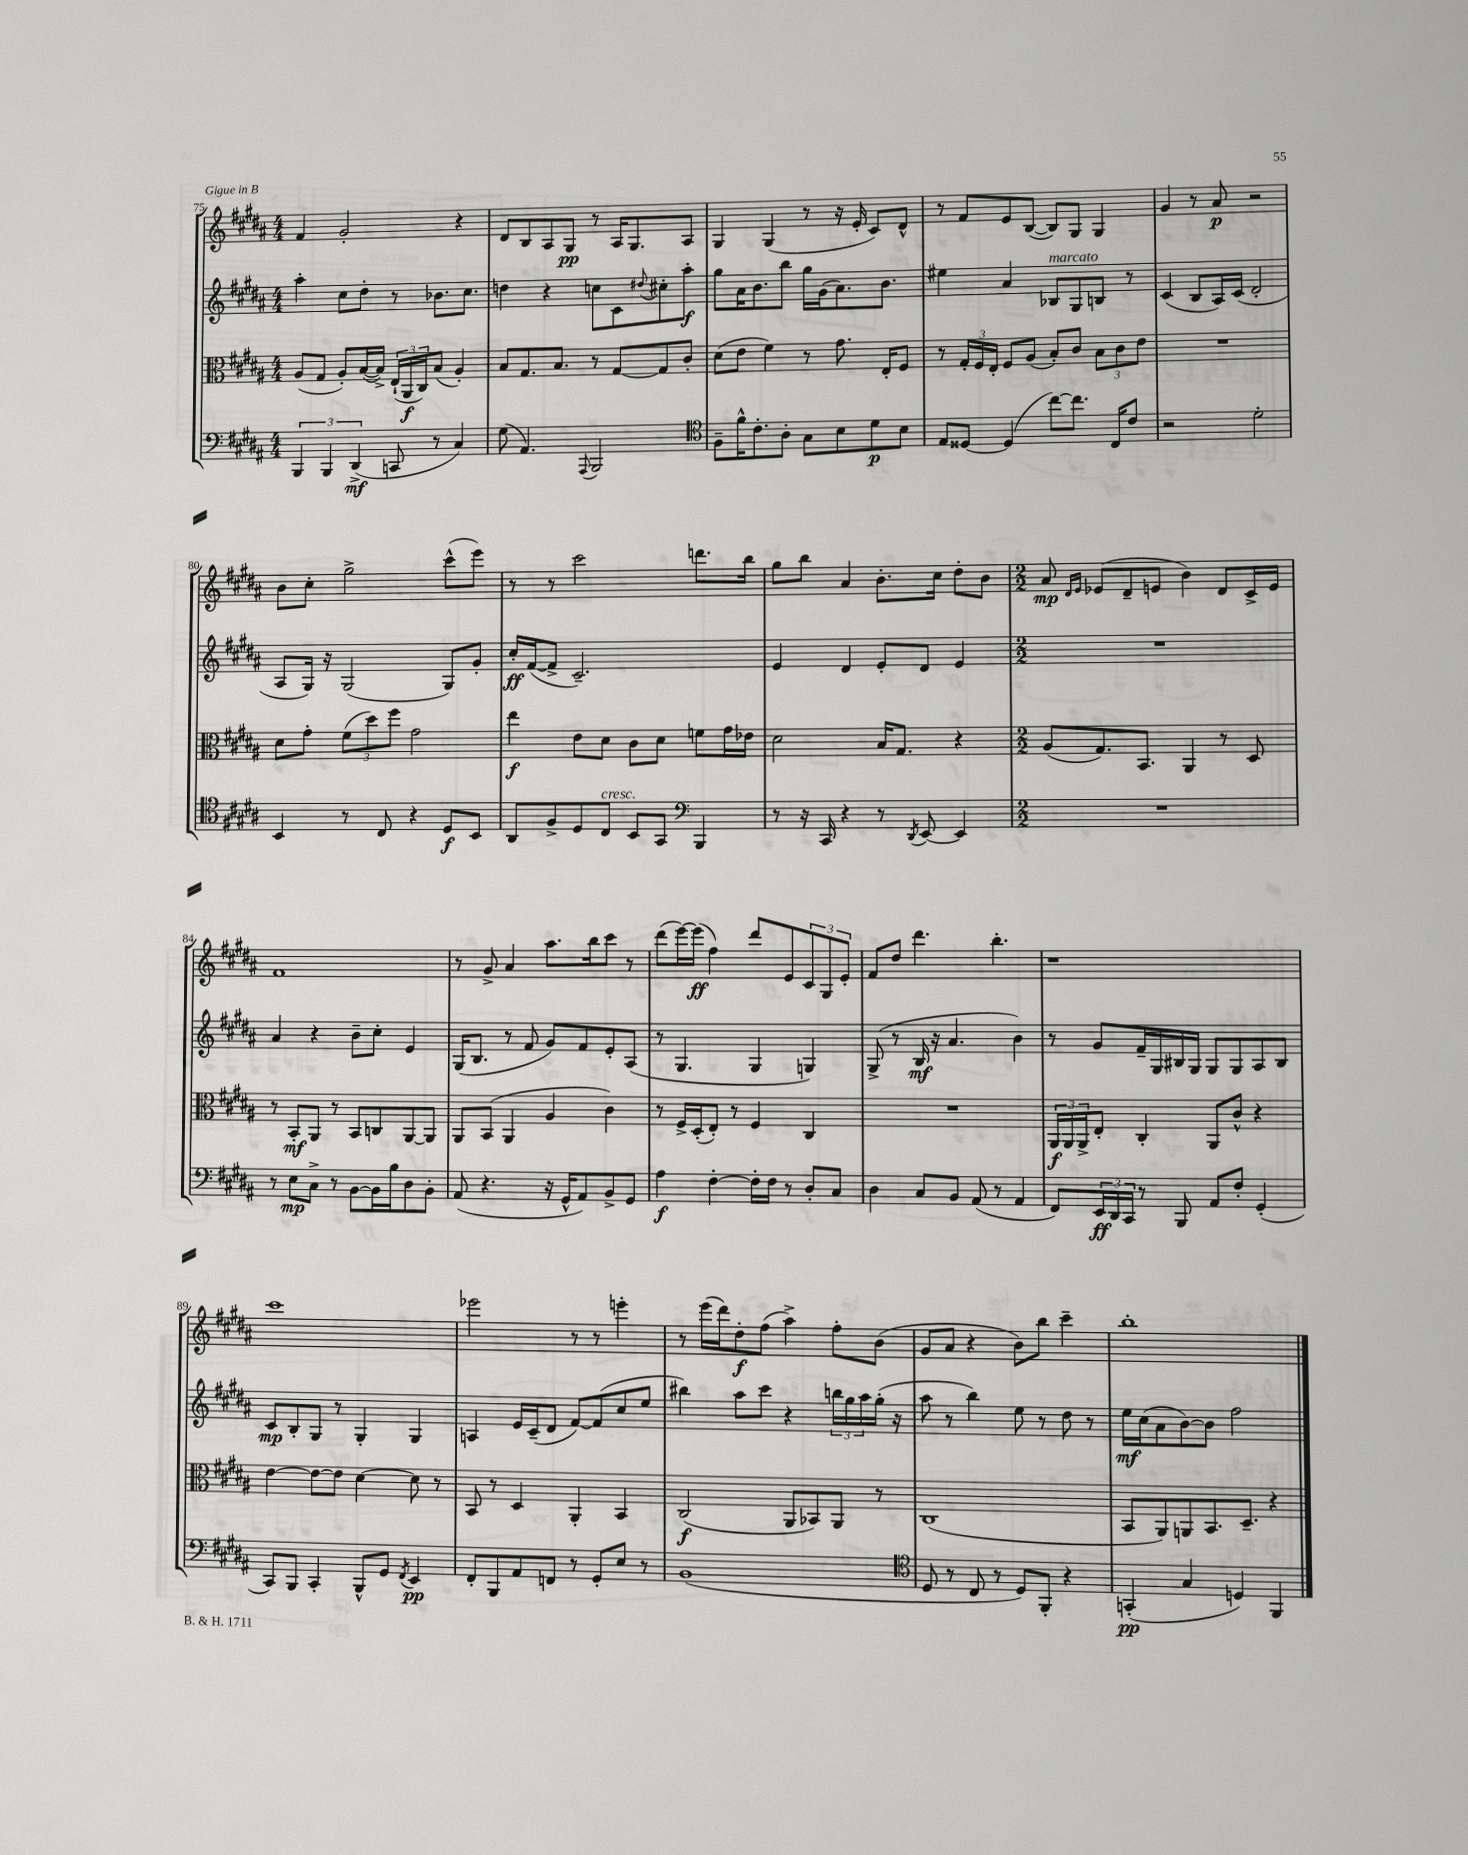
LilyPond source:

<<
\new StaffGroup <<
\new Staff = "s0" {
    \clef treble \key b \major \numericTimeSignature \time 4/4
    fis'4 gis'2-. r4 |
    dis'8 b8 ais8 gis8\pp r8 ais16 gis8. ais8 |
    gis4 gis4( r8 r16 e'16-. cis'8) dis'8-^ |
    r8 fis'8 e'8 b8~( b8) gis8 gis4 |
    gis'4 r8 ais'8\p r2 |
    b'8 cis''8-. gis''2-> cis'''8-^( e'''8) |
    r8 r8 cis'''2 d'''8. b''16 |
    gis''8 b''8 ais'4 b'8.-. cis''16 dis''8-. b'8 |
    \numericTimeSignature \time 2/2 ais'8\mp \grace { dis'16 e'16 } ees'8( dis'8-- e'8 b'4) dis'8 cis'16-> e'16 |
    fis'1 |
    r8 gis'8-> ais'4 ais''8. b''16 cis'''8 r8 |
    dis'''8( e'''16~) e'''16\ff( fis''4) dis'''8 e'8 \tuplet 3/2 { cis'8 gis8 e'8-. } |
    fis'8 dis''8 dis'''4. b''4.-. |
    r1 |
    cis'''1 |
    ees'''2 r8 r8 e'''4-. |
    r8 e'''16( dis'''16) dis''8-.\f fis''8( ais''4->) fis''8-. b'8( |
    gis'8 ais'8 r4 b'8) b''8 cis'''4-- |
    b''1-. \bar "|." |
}
\new Staff = "s1" {
    \clef treble \key b \major \numericTimeSignature \time 4/4
    ais''4-. cis''8 dis''8-. r8 bes'8. cis''8. |
    d''4 r4 c''8 cis'8 \appoggiatura { dis''8 } cis''8-. ais''8-.\f |
    gis''8 ais'16 b'8. b''8 gis''16 gis'16( ais'8.) b'8. |
    eis''4 ais'4 bes8^\markup { \italic "marcato" } gis8 b8 r8 |
    cis'4( b8 ais16) cis'16( dis'2-. |
    ais8 gis16) r16 gis2( gis8) gis'8-. |
    cis''16-.\ff fis'16~( fis'8-> cis'2.--) |
    e'4 dis'4 e'8-. dis'8 e'4 |
    \numericTimeSignature \time 2/2 R1 |
    ais'4 r4 b'8-- cis''8-. e'4 |
    gis16( b8. r8 fis'8 gis'8) fis'8 e'8-. ais8( |
    r8 gis4. gis4 g4) |
    gis8->( r8 b16\mf r16 ais'4. b'4) |
    r8 gis'8 fis'16-- gis16 bis16 gis16 gis8 gis8 ais8 bis8 |
    cis'8\mp b8-. gis8 r8 gis4-. gis4 |
    a4 e'16 cis'16--( dis'8 fis'8~) fis'8( cis''8 e''8 |
    bis''4) ais''8 cis'''8 r4 \tuplet 3/2 { b''16 gis''16 ais''16 } gis''16-.( r16 |
    ais''8 r8 b''4) e''8 r8 dis''8 r8 |
    e''16\mf cis''16( ais'8 b'8~) b'8 fis''2 \bar "|." |
}
\new Staff = "s2" {
    \clef alto \key b \major \numericTimeSignature \time 4/4
    ais8( gis8 ais8-.) b16~( b16->) \tuplet 3/2 { e16-!( ais,16\f cis16) } b8( ais4-.) |
    b8 gis8. b8. r8 gis8~ gis8 cis'8-. |
    dis'8( e'8 fis'4) r8 gis'8. e16-. fis8 |
    r8 \tuplet 3/2 { gis16-. fis16 e16-. } fis8 ais8( b8-.) cis'8 \tuplet 3/2 { b8 cis'8 e'8 } |
    R1 |
    dis'8 gis'8-. \tuplet 3/2 { fis'8( dis''8) fis''8 } gis'2 |
    e''4\f e'8 dis'8 cis'8 dis'8 f'8 gis'16 ees'16 |
    dis'2 b16 gis8. r4 |
    \numericTimeSignature \time 2/2 ais8( gis8.) b,8. ais,4 r8 dis8 |
    r8 b,8-.\mf ais,8 r8 b,8 c8 ais,8~ ais,8 |
    ais,8 b,8( ais,4 ais4 cis'4) |
    r8 fis16-> dis16-.( e8-.) r8 fis4 cis4 |
    R1 |
    \tuplet 3/2 { ais,16\f ais,16 ais,16-> } e8-. cis4-. ais,8 cis'8-^ r4 |
    e'4~ e'8~ e'8 dis'4~ dis'8 r8 |
    b,8 r8 dis4 ais,4-. b,4 |
    cis2\f( ais,8 bes,8) ais,8 r8 |
    cis1( |
    b,8 ais,8) a,8 b,8. dis8.-- r4 \bar "|." |
}
\new Staff = "s3" {
    \clef bass \key b \major \numericTimeSignature \time 4/4
    \tuplet 3/2 { b,,4 b,,4 dis,4->\mf( } c,8 r8 cis4) |
    gis8( ais,4.) \appoggiatura { ais,,8 } b,,2 |
    \clef tenor fis8-- fis'16-^ cis'8.-. ais8-. gis8 b8 dis'8\p b8 |
    e8 disis8~ disis4( cis''8~) cis''8. cis16 cis'8 |
    r2 dis'2-. |
    b,4 r8 cis8 r4 dis8\f b,8 |
    ais,8 fis8-> dis8 cis8^\markup { \italic "cresc." } b,8 gis,8 \clef bass b,,4 |
    r8 r16 cis,16 r4 r8 \acciaccatura { dis,8 } e,8~ e,4 |
    \numericTimeSignature \time 2/2 R1 |
    r8 e8\mp cis8-> r8 b,8~ b,16 b16 dis8 b,8-. |
    ais,8( r4. r16 gis,16-^ ais,8) b,8-> gis,8 |
    ais4\f fis4~-. fis16-. fis16 r8 dis8-. cis8 |
    dis4 cis8 b,8 ais,8( r8 ais,4 |
    fis,8) \tuplet 3/2 { e,16\ff dis,16 cis,16 } r8 b,,8 ais,8 fis8-. gis,4-.( |
    cis,8) b,,8 cis,4-. b,,8-^ gis,8 \acciaccatura { fis,8 } e,4\pp |
    fis,8-. b,,8 ais,8 f,8 r8 gis,8-. e8 r8 |
    b,1( |
    \clef tenor dis8 r8 cis8 r8 dis8) fis,8-. r4 |
    g,4-.\pp( gis4 d4) fis,4 \bar "|." |
}
>>
>>
\layout { \context { \Score currentBarNumber = #75 } }
